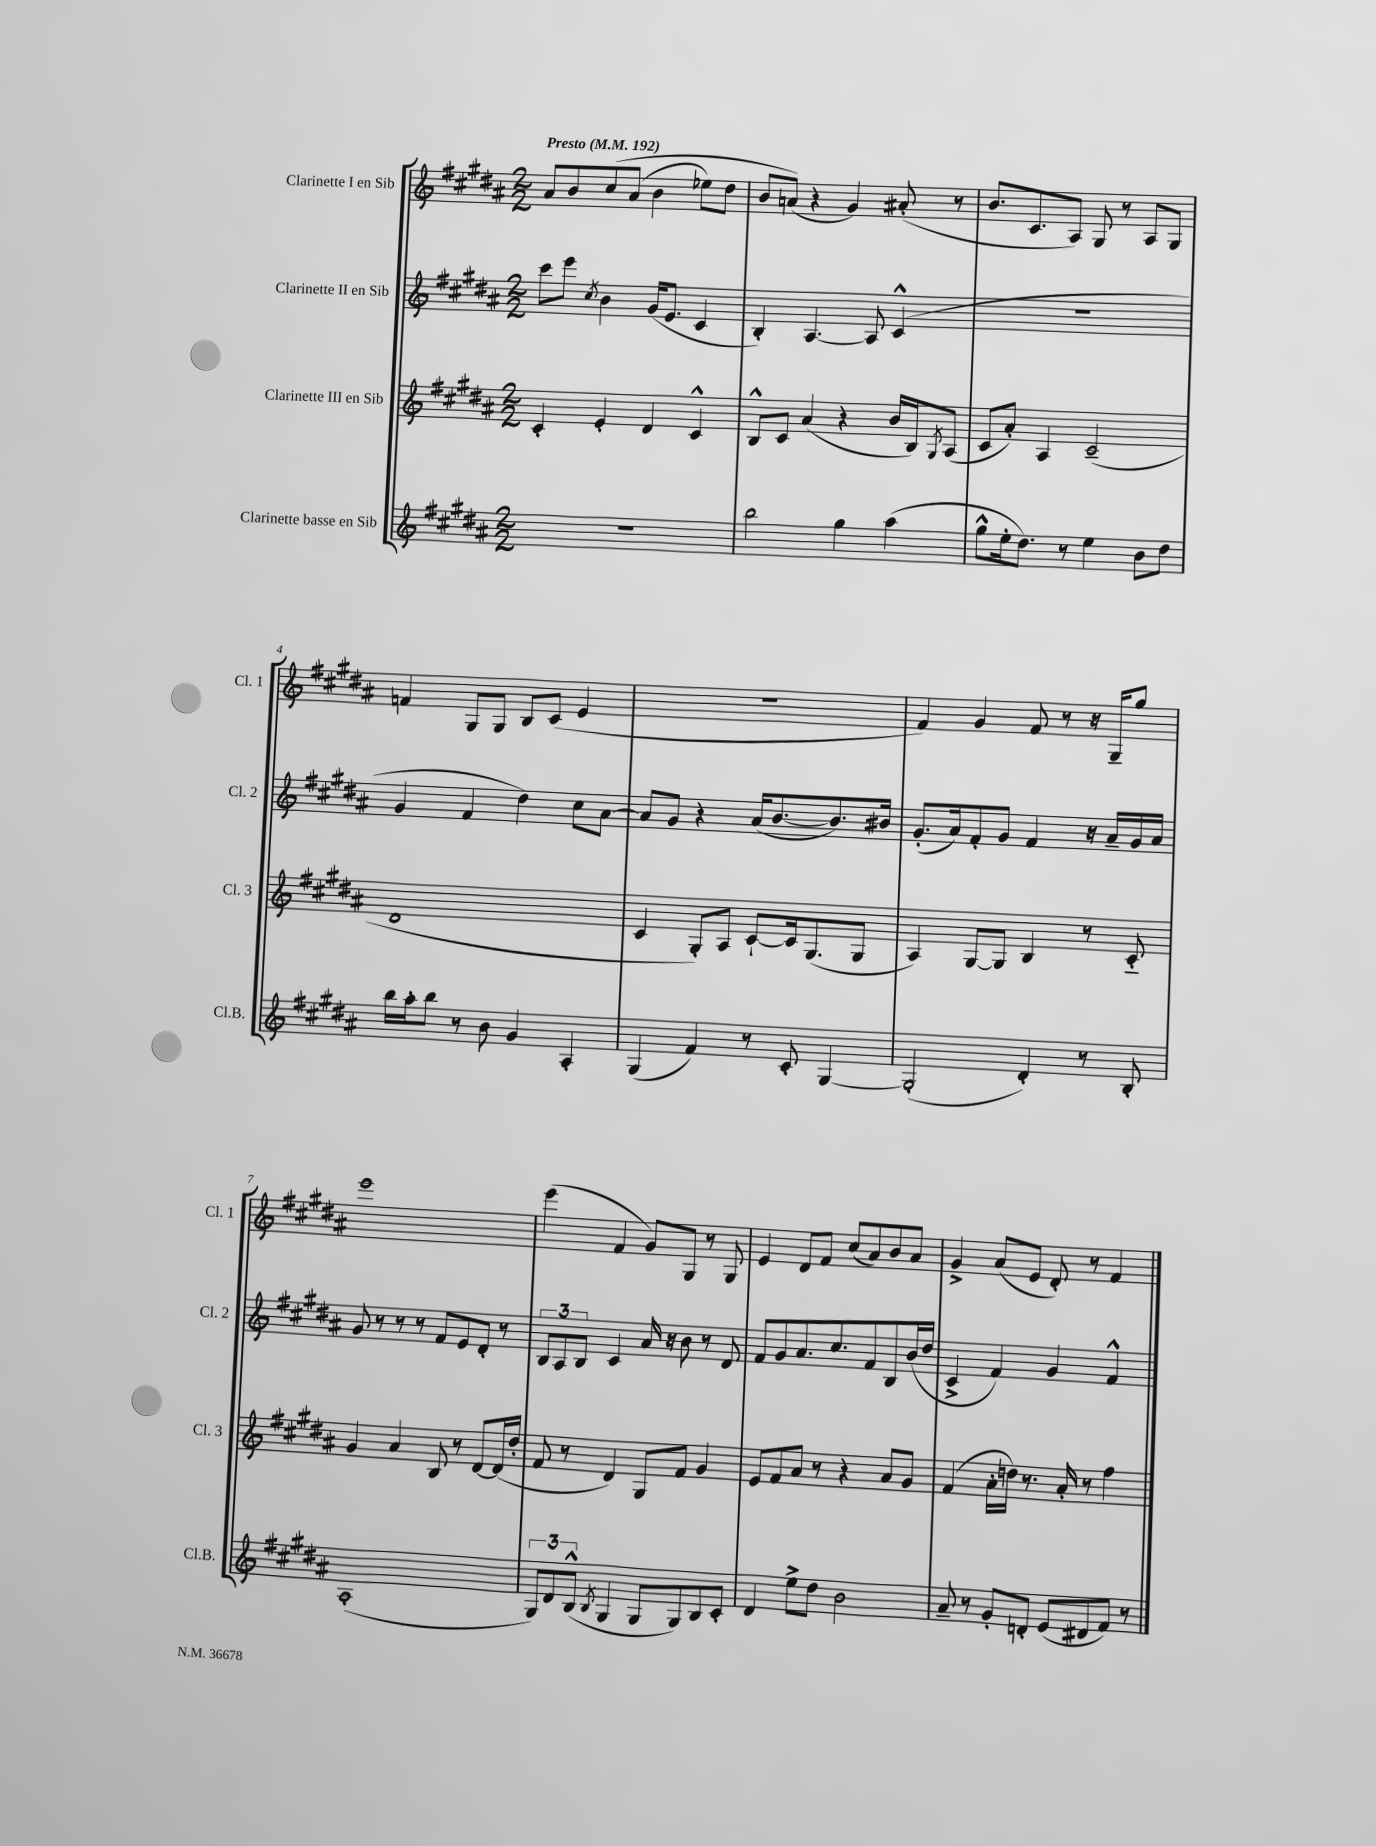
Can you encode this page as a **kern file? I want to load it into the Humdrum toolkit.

**kern	**kern	**kern	**kern
*part4	*part3	*part2	*part1
*staff4	*staff3	*staff2	*staff1
*I"Clarinette basse en Sib	*I"Clarinette III en Sib	*I"Clarinette II en Sib	*I"Clarinette I en Sib
*I'Cl.B.	*I'Cl. 3	*I'Cl. 2	*I'Cl. 1
*clefG2	*clefG2	*clefG2	*clefG2
*k[f#c#g#d#a#]	*k[f#c#g#d#a#]	*k[f#c#g#d#a#]	*k[f#c#g#d#a#]
*M2/2	*M2/2	*M2/2	*M2/2
*MM192	*MM192	*MM192	*MM192
=1	=1	=1	=1
!	!	!	!LO:TX:a:B:t=Presto
1r	4c#'/	8ccc#\L	8a#/L
.	.	8eee\J	8b/
.	.	8qcc#/	.
.	4e'/	4b\	(8cc#/
.	.	.	(8a#/J
.	4d#/	(16g#/KL	4b\
.	.	8.e/J	.
.	4c#^^/	4c#/	8ee-X\L)
.	.	.	8dd#\J
=2	=2	=2	=2
2bb\	8B^^/L	4B'/)	8b/L
.	8c#/J	.	(8an/J)
.	(4a#/	[4.A#/	4r
4gg#\	4r	.	4g#/)
.	.	8A#/]	.
(4aa#\	16b/LL	(4c#^^/	(8a#X'/
.	16B/J)	.	.
.	8qG#/	.	.
.	(8A#/J	.	8r
=3	=3	=3	=3
8gg#^^\L	8c#/L	1r	8.b/L
16ee'\k	8a#'/J)	.	.
8.dd#\J)	.	.	8.c#/
.	4A#/	.	.
8r	.	.	8A#/J)
4ee\	(2c#~/	.	8G#/
.	.	.	8r
8b\L	.	.	8A#/L
8dd#\J	.	.	8G#/J
!!LO:LB:g=z
=4	=4	=4	=4
16bb\LL	1d#	4g#/	4fn/
16aa#'\J	.	.	.
8bb\J	.	.	.
8r	.	4f#/	8G#/L
8b\	.	.	8G#/J
4g#/	.	4dd#\)	8B/L
.	.	.	(8c#/J
4A#'/	.	8cc#\L	4e/
.	.	[8a#\J	.
=5	=5	=5	=5
(4G#/	4c#/	8a#/L]	1r
.	.	8g#/J	.
4f#/)	8G#'/L)	4r	.
.	8A#/J	.	.
8r	[8c#`/L	(16a#/KL	.
.	.	[8.b/	.
8c#'/	16c#/k]	.	.
.	(8.G#/	.	.
[4G#/	.	8.b/])	.
.	8G#/J	.	.
.	.	16b#X/Jk	.
=6	=6	=6	=6
(2G#'/]	4A#/)	(8.g#'/L	4f#/)
.	.	16a#/k)	.
.	[8G#/L	8f#'/	4g#/
.	8G#/J]	8g#/J	.
4d#'/)	4B/	4f#/	8f#/
.	.	.	8r
8r	8r	16r	16r
.	.	16a#~/LL	16G#~/KL
8B'/	8c#/	16g#/	8gg#/J
.	.	16a#/JJ	.
!!LO:LB:g=z
=7	=7	=7	=7
(1A#'	4g#/	8g#/	1eee
.	.	8r	.
.	4a#/	8r	.
.	.	8r	.
.	8B/	8f#/L	.
.	8r	8e/	.
.	[8d#/L	8d#'/J	.
.	(16d#/L]	8r	.
.	16dd#'/JJ	.	.
=8	=8	=8	=8
12G#/L)	8f#/	12B/L	(4eee\
12d#/	.	12A#/	.
.	8r	.	.
(12B^^/J	.	12B/J	.
8qB/	.	.	.
4G#/	4d#/)	4c#/	4f#/
8G#/L	8G#/L	16a#/	8g#/L)
.	.	16r	.
8G#/)	8f#/J	8b\	8G#/J
8B/	4g#/	8r	8r
8c#'/J	.	8d#/	8G#/
=9	=9	=9	=9
4d#/	8e/L	8f#/L	4e/
.	8f#/	8g#/	.
8ee^\L	8a#/J	8.a#/	8d#/L
8dd#\J	8r	.	8f#/J
.	.	8.cc#/	.
2b\	4r	.	(8cc#/L
.	.	8f#/	8a#/)
.	8a#/L	8B/	8b/
.	8g#/J	(16b/L	8a#/J
.	.	16dd#/JJ	.
=10	=10	=10	=10
8a#~/	(4f#/	4c#^/	4g#^/
8r	.	.	.
8g#'/L	16a#'\LL	4f#/)	(8a#/L
.	16ddn\JJ)	.	.
8dn'/J	8.r	.	8e/J
(8e/L	.	4g#/	8d#'/)
.	16a#'/	.	.
8d#X/	8r	.	8r
8f#/J)	4ff#\	4f#^^/	4f#/
8r	.	.	.
==	==	==	==
*-	*-	*-	*-
